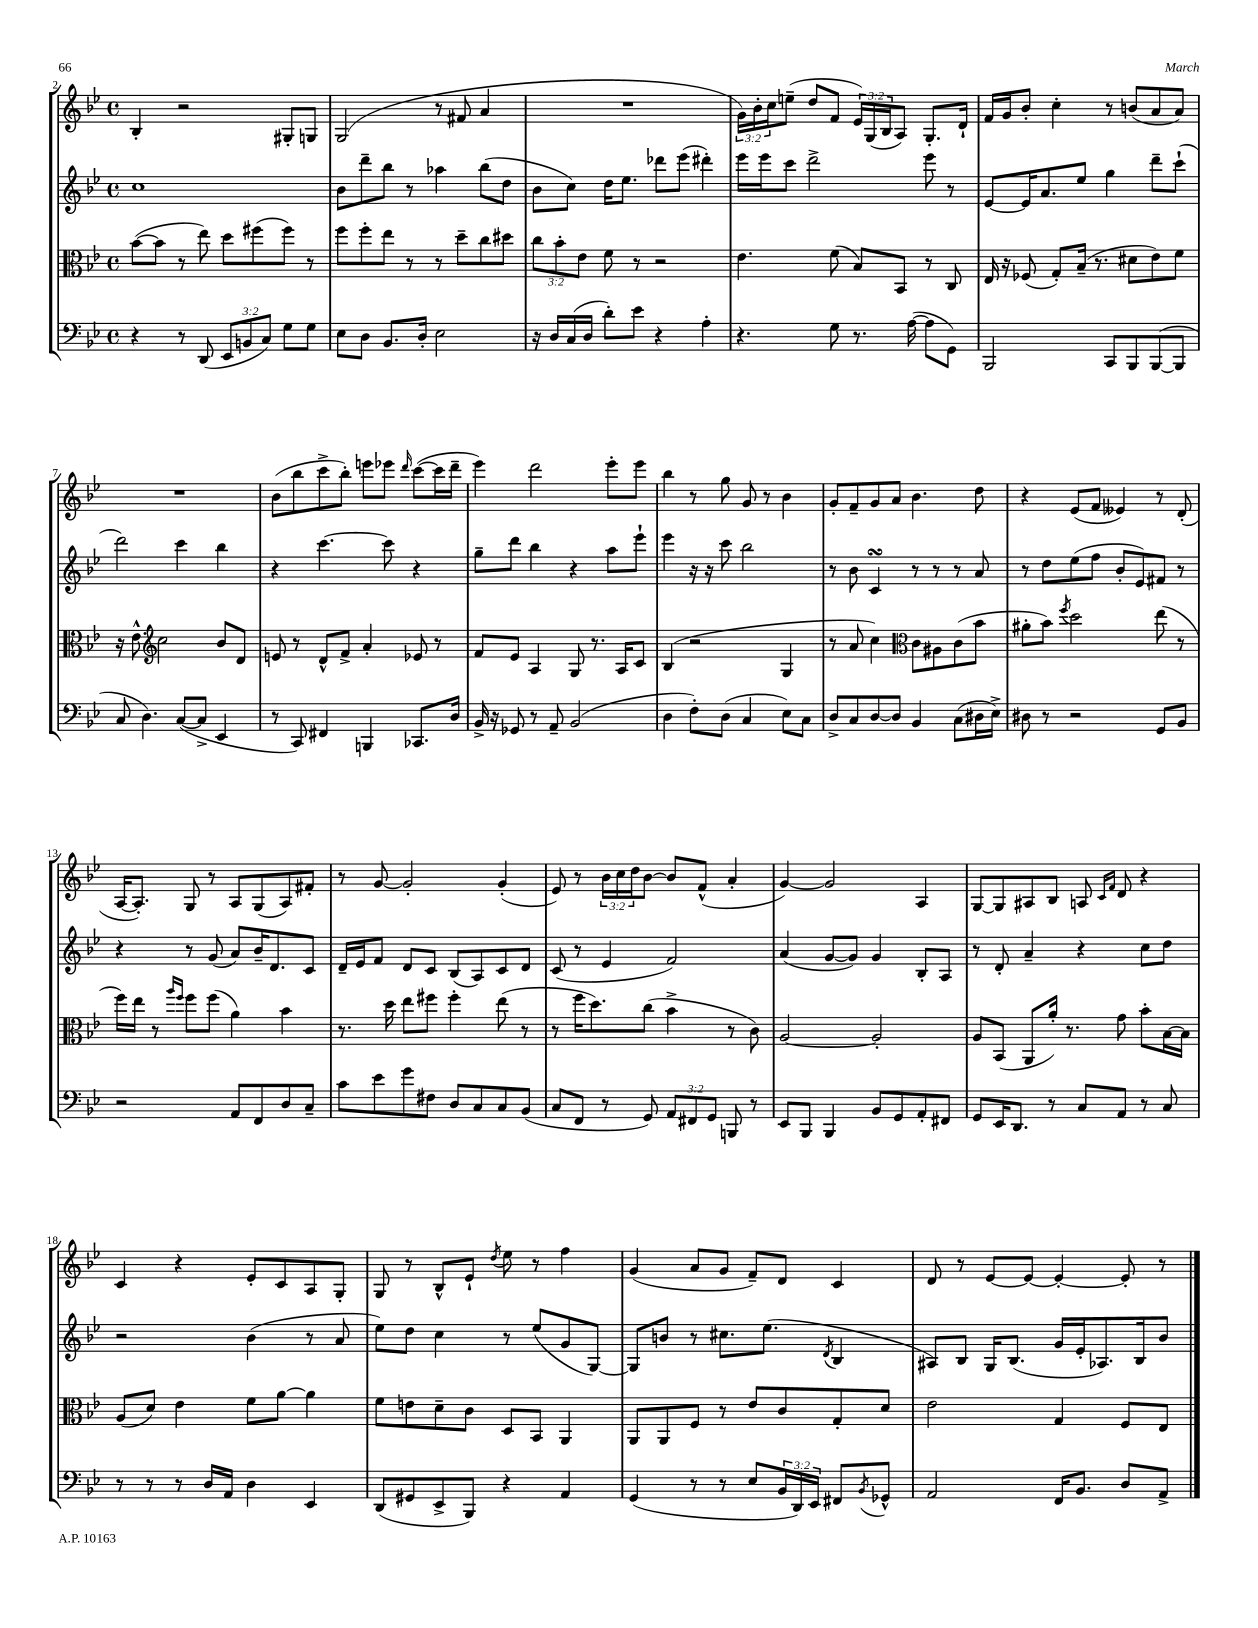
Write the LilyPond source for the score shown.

<<
\new StaffGroup <<
\new Staff = "s0" {
    \clef treble \key bes \major \defaultTimeSignature \time 4/4 \override Staff.TupletNumber.text = #tuplet-number::calc-fraction-text
    bes4-. r2 gis8-. g8 |
    g2( r8 fis'8 a'4 |
    R1 |
    \tuplet 3/2 { g'16) bes'16-. c''16 } e''8--( d''8 f'8 \tuplet 3/2 { ees'16) g16( bes16 } a8) g8.-. d'16-! |
    f'16 g'16 bes'8-. c''4-. r8 b'8( a'8 a'8) |
    R1 |
    bes'8( bes''8 c'''8-> bes''8-.) e'''8 ees'''8 \grace { d'''16 } c'''8~( c'''16 d'''16-- |
    ees'''4) d'''2 ees'''8-. ees'''8 |
    bes''4 r8 g''8 g'8 r8 bes'4 |
    g'8-. f'8-- g'8 a'8 bes'4. d''8 |
    r4 ees'8( f'8 eeses'4) r8 d'8-.( |
    a16~ a8.-.) g8 r8 a8 g8( a8) fis'8-. |
    r8 g'8~ g'2-. g'4-.( |
    ees'8) r8 \tuplet 3/2 { bes'16 c''16 d''16 } bes'8~ bes'8 f'8-^( a'4-. |
    g'4~) g'2 a4 |
    g8~ g8 ais8 bes8 a8 \grace { c'16 f'16 } d'8 r4 |
    c'4 r4 ees'8-. c'8 a8 g8-. |
    g8 r8 bes8-^ ees'8-! \acciaccatura { d''8 } ees''8 r8 f''4 |
    g'4( a'8 g'8 f'8--) d'8 c'4 |
    d'8 r8 ees'8~ ees'8~ ees'4~-. ees'8-. r8 \bar "|." |
}
\new Staff = "s1" {
    \clef treble \key bes \major \defaultTimeSignature \time 4/4
    c''1 |
    bes'8 d'''8-- bes''8 r8 aes''4 bes''8( d''8 |
    bes'8 c''8) d''16 ees''8. des'''8 ees'''8( dis'''4-.) |
    ees'''16 ees'''16 c'''8 d'''2-> ees'''8 r8 |
    ees'8~ ees'16 a'8. ees''8 g''4 d'''8-- c'''8-!( |
    d'''2) c'''4 bes''4 |
    r4 c'''4.~ c'''8 r4 |
    g''8-- d'''8 bes''4 r4 a''8 ees'''8-! |
    ees'''4 r16 r16 c'''8 bes''2 |
    r8 bes'8 c'4\turn r8 r8 r8 a'8 |
    r8 d''8 ees''8( f''8 bes'8-. ees'8) fis'8 r8 |
    r4 r8 g'8( a'8) bes'16-- d'8. c'8 |
    d'16-- ees'16 f'8 d'8 c'8 bes8( a8) c'8 d'8 |
    c'8( r8 ees'4 f'2) |
    a'4( g'8~ g'8) g'4 bes8-. a8 |
    r8 d'8-. a'4-- r4 c''8 d''8 |
    r2 bes'4( r8 a'8 |
    ees''8) d''8 c''4 r8 ees''8( g'8 g8~) |
    g8 b'8 r8 cis''8. ees''8.( \acciaccatura { d'8 } bes4 |
    ais8) bes8 g16 bes8.( g'16 ees'16-. aes8.) bes16 bes'8 \bar "|." |
}
\new Staff = "s2" {
    \clef alto \key bes \major \defaultTimeSignature \time 4/4 \override Staff.TupletNumber.text = #tuplet-number::calc-fraction-text
    bes'8~( bes'8 r8 ees''8) d''8 fis''8( fis''8) r8 |
    f''8 f''8-. ees''8 r8 r8 d''8-- c''8 dis''8 |
    \tuplet 3/2 { c''8 bes'8-. ees'8 } f'8 r8 r2 |
    ees'4. f'8( bes8) bes,8 r8 c8 |
    ees16 r16 fes8( g8-.) bes16--( r8. dis'8 ees'8) f'8 |
    r16 ees'8.-^ \clef treble c''2 bes'8 d'8 |
    e'8 r8 d'8-^ f'8-> a'4-. ees'8 r8 |
    f'8 ees'8 a4 g8 r8. a16 c'8 |
    bes4( r2 g4 |
    r8 a'8 c''4) \clef alto c'8 ais8 c'8( bes'8 |
    ais'8-. bes'8) \acciaccatura { f''8 } d''2 ees''8( r8 |
    f''16) ees''16 r8 \grace { a''16 f''16 } f''8 f''8( a'4) bes'4 |
    r8. d''16 ees''8 fis''8 fis''4-. ees''8( r8 |
    r8 f''16 d''8.) c''8( bes'4-> r8 c'8) |
    a2~ a2-. |
    a8 bes,8( a,8 a'16-.) r8. g'8 bes'8-. bes16~ bes16 |
    a8( d'8) ees'4 f'8 a'8~ a'4 |
    f'8 e'8 d'8-- c'8 d8 bes,8 a,4 |
    a,8 a,8 f8 r8 ees'8 c'8 g8-. d'8 |
    ees'2 g4 f8 ees8 \bar "|." |
}
\new Staff = "s3" {
    \clef bass \key bes \major \defaultTimeSignature \time 4/4 \override Staff.TupletNumber.text = #tuplet-number::calc-fraction-text
    r4 r8 d,8( \tuplet 3/2 { ees,8 b,8 c8) } g8 g8 |
    ees8 d8 bes,8. d16-. ees2 |
    r16 d16 c16( d16 d'8-.) ees'8 r4 a4-. |
    r4. g8 r8. a16~( a8 g,8) |
    bes,,2 c,8 bes,,8 bes,,8~( bes,,8 |
    c8 d4.) c8~( c8-> ees,4 |
    r8 c,8) fis,4 b,,4 ces,8. d16 |
    bes,16-> r16 ges,8 r8 a,8-- bes,2( |
    d4 f8-.) d8( c4 ees8) c8 |
    d8-> c8 d8~ d8 bes,4 c8( dis16 ees16->) |
    dis8 r8 r2 g,8 bes,8 |
    r2 a,8 f,8 d8 c8-- |
    c'8 ees'8 g'8 fis8 d8 c8 c8 bes,8( |
    c8 f,8 r8 g,8) \tuplet 3/2 { a,8 fis,8 g,8 } b,,8 r8 |
    ees,8 bes,,8 bes,,4 bes,8 g,8 a,8-. fis,8 |
    g,8 ees,16 d,8. r8 c8 a,8 r8 c8 |
    r8 r8 r8 d16 a,16 d4 ees,4 |
    d,8( gis,8 ees,8-> bes,,8) r4 a,4 |
    g,4( r8 r8 ees8 \tuplet 3/2 { bes,16 d,16) ees,16 } fis,8 \acciaccatura { bes,8 } ges,8-^ |
    a,2 f,16 bes,8. d8 a,8-> \bar "|." |
}
>>
>>
\layout { \context { \Score currentBarNumber = #2 } }
